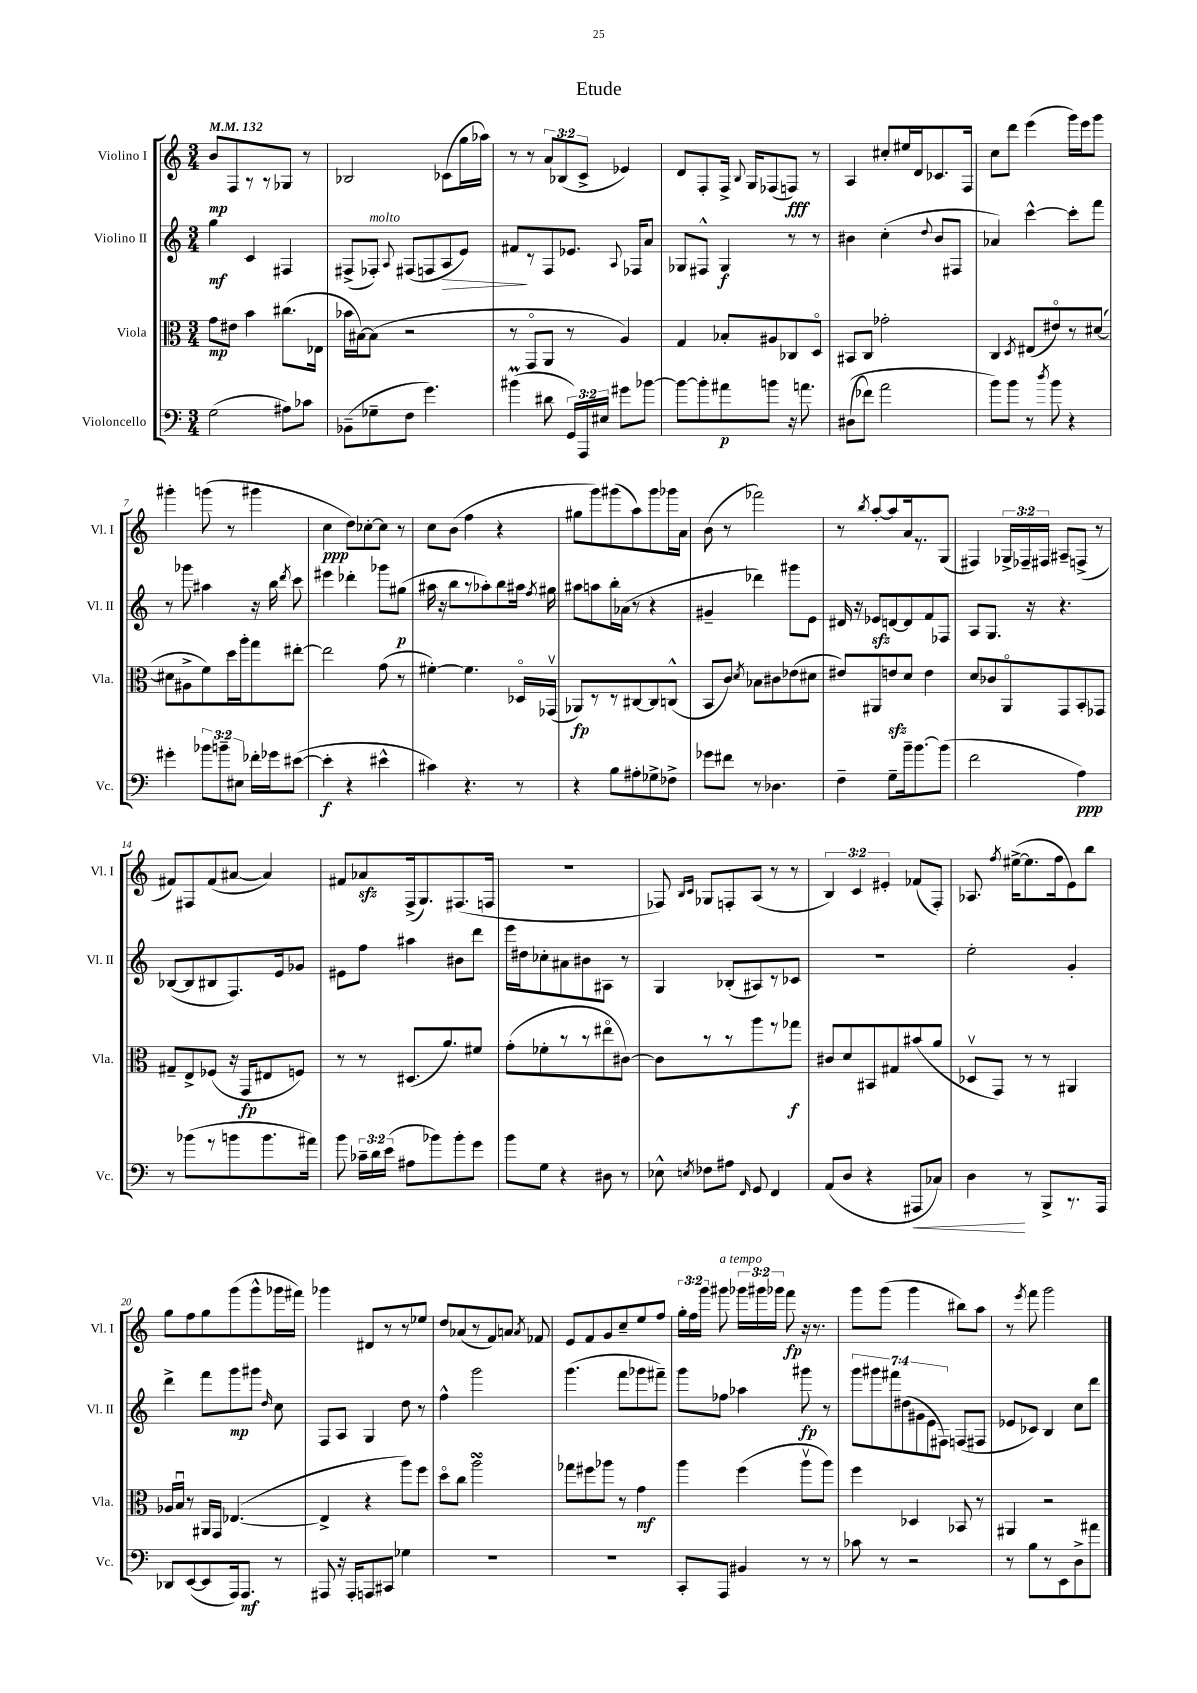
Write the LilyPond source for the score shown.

\header { title = "Etude" }
<<
\new StaffGroup <<
\new Staff = "s0" \with { instrumentName = "Violino I" shortInstrumentName = "Vl. I" } {
    \clef treble \key c \major \numericTimeSignature \time 3/4 \override Staff.TupletNumber.text = #tuplet-number::calc-fraction-text \tempo 4 = 132
    \autoBeamOff b'8[\mp f8 r8 r8 ges8] r8 |
    bes2 ces'8[( g''16 aes''16]) |
    r8 r8 \tuplet 3/2 { a'8[ bes8( c'8]-> } ees'4) |
    d'8[ f8-. f16]-> \appoggiatura { b8 } g16[ fes8( f8]\fff) r8 |
    a4 cis''8[-. eis''16 d'16 ces'8. f16] |
    c''8[ d'''8] e'''4( g'''16[) e'''16 g'''8] |
    gis'''4-. g'''8( r8 gis'''4 |
    c''4\ppp d''8[) ces''8~-. ces''8] r8 |
    c''8[ b'8]( f''4 r4 |
    gis''8[ g'''8) gis'''8( a''8) gis'''8 ges'''16 a'16] |
    b'8( r8 fes'''2) |
    r8 \acciaccatura { b''8 } a''8[~-. a''8 a'16 r8. g8]( |
    fis4) \tuplet 3/2 { ges16[-> fes16-- fis16] } ais8[-- f8]->( r8 |
    fis'8[) fis8 fis'8( ais'8]~ ais'4) |
    fis'8[ aes'8\sfz f16->( g8.) fis8.( f16] |
    R2. |
    fes8) \grace { b16[ c'16] } ges8[ f8-. a8]( r8 r8 |
    \tuplet 3/2 { b4) c'4 eis'4-. } fes'8[( f8]-.) |
    aes8. \acciaccatura { f''8 } eis''16[~->( eis''8. f''16 e'8) b''8] |
    g''8[ f''8 g''8 g'''8( g'''8-^ ges'''16 fis'''16]) |
    ges'''4 dis'8[ r8 r8 ees''8] |
    d''8[ aes'8( r8 f'8) a'8] \acciaccatura { a'8 } fes'8 |
    e'8[ f'8 g'8 c''8-- e''8 f''8] |
    \tuplet 3/2 { g''16[-. f''16 g'''16] } gis'''8^\markup { \italic "a tempo" } \tuplet 3/2 { ges'''16[ gis'''16 ges'''16] } f'''8\fp r16 r8. |
    g'''8[ g'''8]( g'''4 bis''8[) a''8] |
    r8 \acciaccatura { e'''8 } f'''8 g'''2 \bar "|." |
}
\new Staff = "s1" \with { instrumentName = "Violino II" shortInstrumentName = "Vl. II" } {
    \clef treble \key c \major \numericTimeSignature \time 3/4 \override Staff.TupletNumber.text = #tuplet-number::calc-fraction-text
    \autoBeamOff g''4\mf c'4 fis4 |
    fis8[->( fes8]-.^\markup { \italic "molto" }) \appoggiatura { a8 } fis8[( f8 a8\> e'8]) |
    fis'8[\! r8 f8 ees'8.] \appoggiatura { a8 } fes16[ a'8] |
    ges8[ fis8]-^ ges4\f r8 r8 |
    bis'4 c''4-.( \appoggiatura { d''8 } bis'8[ fis8] |
    aes'4) c'''4~-^ c'''8[-. f'''8] |
    r8 ges'''8 ais''4 r16 b''16 \acciaccatura { d'''8 } c'''8 |
    eis'''4 des'''4-. ges'''8[ gis''8]\p( |
    ais''16 r16 b''8[ r8 aes''8-.) b''8 ais''16] \acciaccatura { f''8 } gis''16 |
    ais''8[ a''8 b''16-. aes'16]( r8 r4 |
    gis'4-- des'''4) gis'''8[ e'8] |
    dis'16 r16 ees'8[\sfz d'8~ d'8 f'8 fes8] |
    a8[ g8.] r16 r4. |
    bes8[~( bes8 bis8 f8.) e'16 ges'8] |
    eis'8[ f''8] ais''4 bis'8[ d'''8] |
    e'''16[ dis''16 ces''8-. ais'8 bis'8 ais8] r8 |
    g4 bes8[-.( ais8) r8 ces'8] |
    R2. |
    e''2-. g'4-. |
    d'''4-> f'''8[ g'''8\mp gis'''8] \grace { d''16 } c''8 |
    f8[ a8] g4 d''8 r8 |
    f''4-^ g'''2 |
    g'''4.( f'''8[ ges'''8 fis'''8]--) |
    g'''8[ fes''8] aes''4 gis'''8\fp r8 |
    \tuplet 7/4 { g'''8[ gis'''8 fis'''8 dis''8( gis'8 e'8 fis8]) } f8[( fis8] |
    ees'8[ ces'8]) b4 c''8[ d'''8] \bar "|." |
}
\new Staff = "s2" \with { instrumentName = "Viola" shortInstrumentName = "Vla." } {
    \clef alto \key c \major \numericTimeSignature \time 3/4
    \autoBeamOff g'8[\mp eis'8] b'4 cis''8.[( ees16] |
    bes'16[ bis16~) bis8]( r2 |
    r8 g,8[\flageolet a,8] r8 a4) |
    g4 bes8[-. ais8 ces8 d8]\flageolet |
    bis,8[ c8] ges'2-. |
    c4 \acciaccatura { d8 } eis8[( eis'8\flageolet) r8 dis'8]~( |
    dis'8[ ais8-> f'8) d''16 a''16-. g''8 eis''8]~-. |
    eis''2 g'8( r8 |
    fis'4~-.) fis'4. des16[\flageolet ges,16]\upbow( |
    aes,8[\fp) r8 r8 cis8~ cis8 c8]-^( |
    b,8[ c'8]) \acciaccatura { d'8 } bes8[ cis'8 ees'8( dis'8] |
    eis'8[) ais,8 e'8\sfz d'8] e'4 |
    d'8[ ces'8 a,8\flageolet g,8 b,8-. ges,8] |
    gis8[-- e8-> fes8]( r16 g,16[\fp eis8 f8]) |
    r8 r8 dis8.[( a'8.) fis'8] |
    g'8[-.( fes'8-. r8 r8 eis''8\flageolet cis'8]~) |
    cis'8[ r8 r8 a''8 r8 ges''8]\f |
    cis'8[ d'8 bis,8 gis8 bis'8( a'8] |
    des8[\upbow g,8]) r8 r8 ais,4 |
    aes16[ b16]\downbow r8 ais,16[ g,16] ees4.~( |
    ees4-> r4 a''8[) f''8] |
    d''8[\flageolet c''8] a''2\turn |
    ges''8[ fis''8 aes''8] r8 g'4\mf |
    a''4 f''4( a''8[\upbow a''8]) |
    f''4 des4 bes,8 r8 |
    ais,4 r2 \bar "|." |
}
\new Staff = "s3" \with { instrumentName = "Violoncello" shortInstrumentName = "Vc." } {
    \clef bass \key c \major \numericTimeSignature \time 3/4 \override Staff.TupletNumber.text = #tuplet-number::calc-fraction-text
    \autoBeamOff g2( ais8[) ces'8] |
    bes,8[--( ges8-- f8] g'4.) |
    bis'4\prall( dis'8 \tuplet 3/2 { g,16[) a,,16 eis16] } gis'8[ bes'8]~ |
    bes'8[~ bes'8-. ais'8\p b'8] r16 a'8. |
    dis8[(\( fes'8]) a'2 |
    b'8[\) b'8] r8 \acciaccatura { d''8 } b'8 r4 |
    gis'4-. \tuplet 3/2 { bes'8[ b'8-- eis8] } fes'16[-. ges'16 eis'8]~( |
    eis'4-.\f r4 eis'4-^ |
    cis'4) r4. r8 |
    r4 b8[ ais8-. ges8-> fes8]-> |
    ges'8[ fis'8] r8 des4. |
    f4-- g8[-- b'16-- b'8.~ b'8]( |
    f'2 a4\ppp) |
    r8 bes'8[( r8 b'8 b'8. ais'16]) |
    b'8 \tuplet 3/2 { ces'16[-- d'16 e'16]( } ais8[ bes'8) bes'8-. g'8] |
    b'8[ g8] r4 dis8 r8 |
    ees8-^ \acciaccatura { e8 } fes8[ ais8] \grace { f,16 } g,8 f,4 |
    a,8[( d8] r4 ais,,8[\< ces8]) |
    d4\! r8 b,,8[-> r8. a,,16] |
    des,8[ e,8~( e,8 a,,16) a,,8.]\mf r8 |
    ais,,8 r16 ais,,16[-. a,,8 cis,8] ges4 |
    R2. |
    R2. |
    c,8[-. a,,8] bis,4 r8 r8 |
    ces'8 r8 r2 |
    r8 b8[ r8 e,8 d8-> ais'8] \bar "|." |
}
>>
>>
